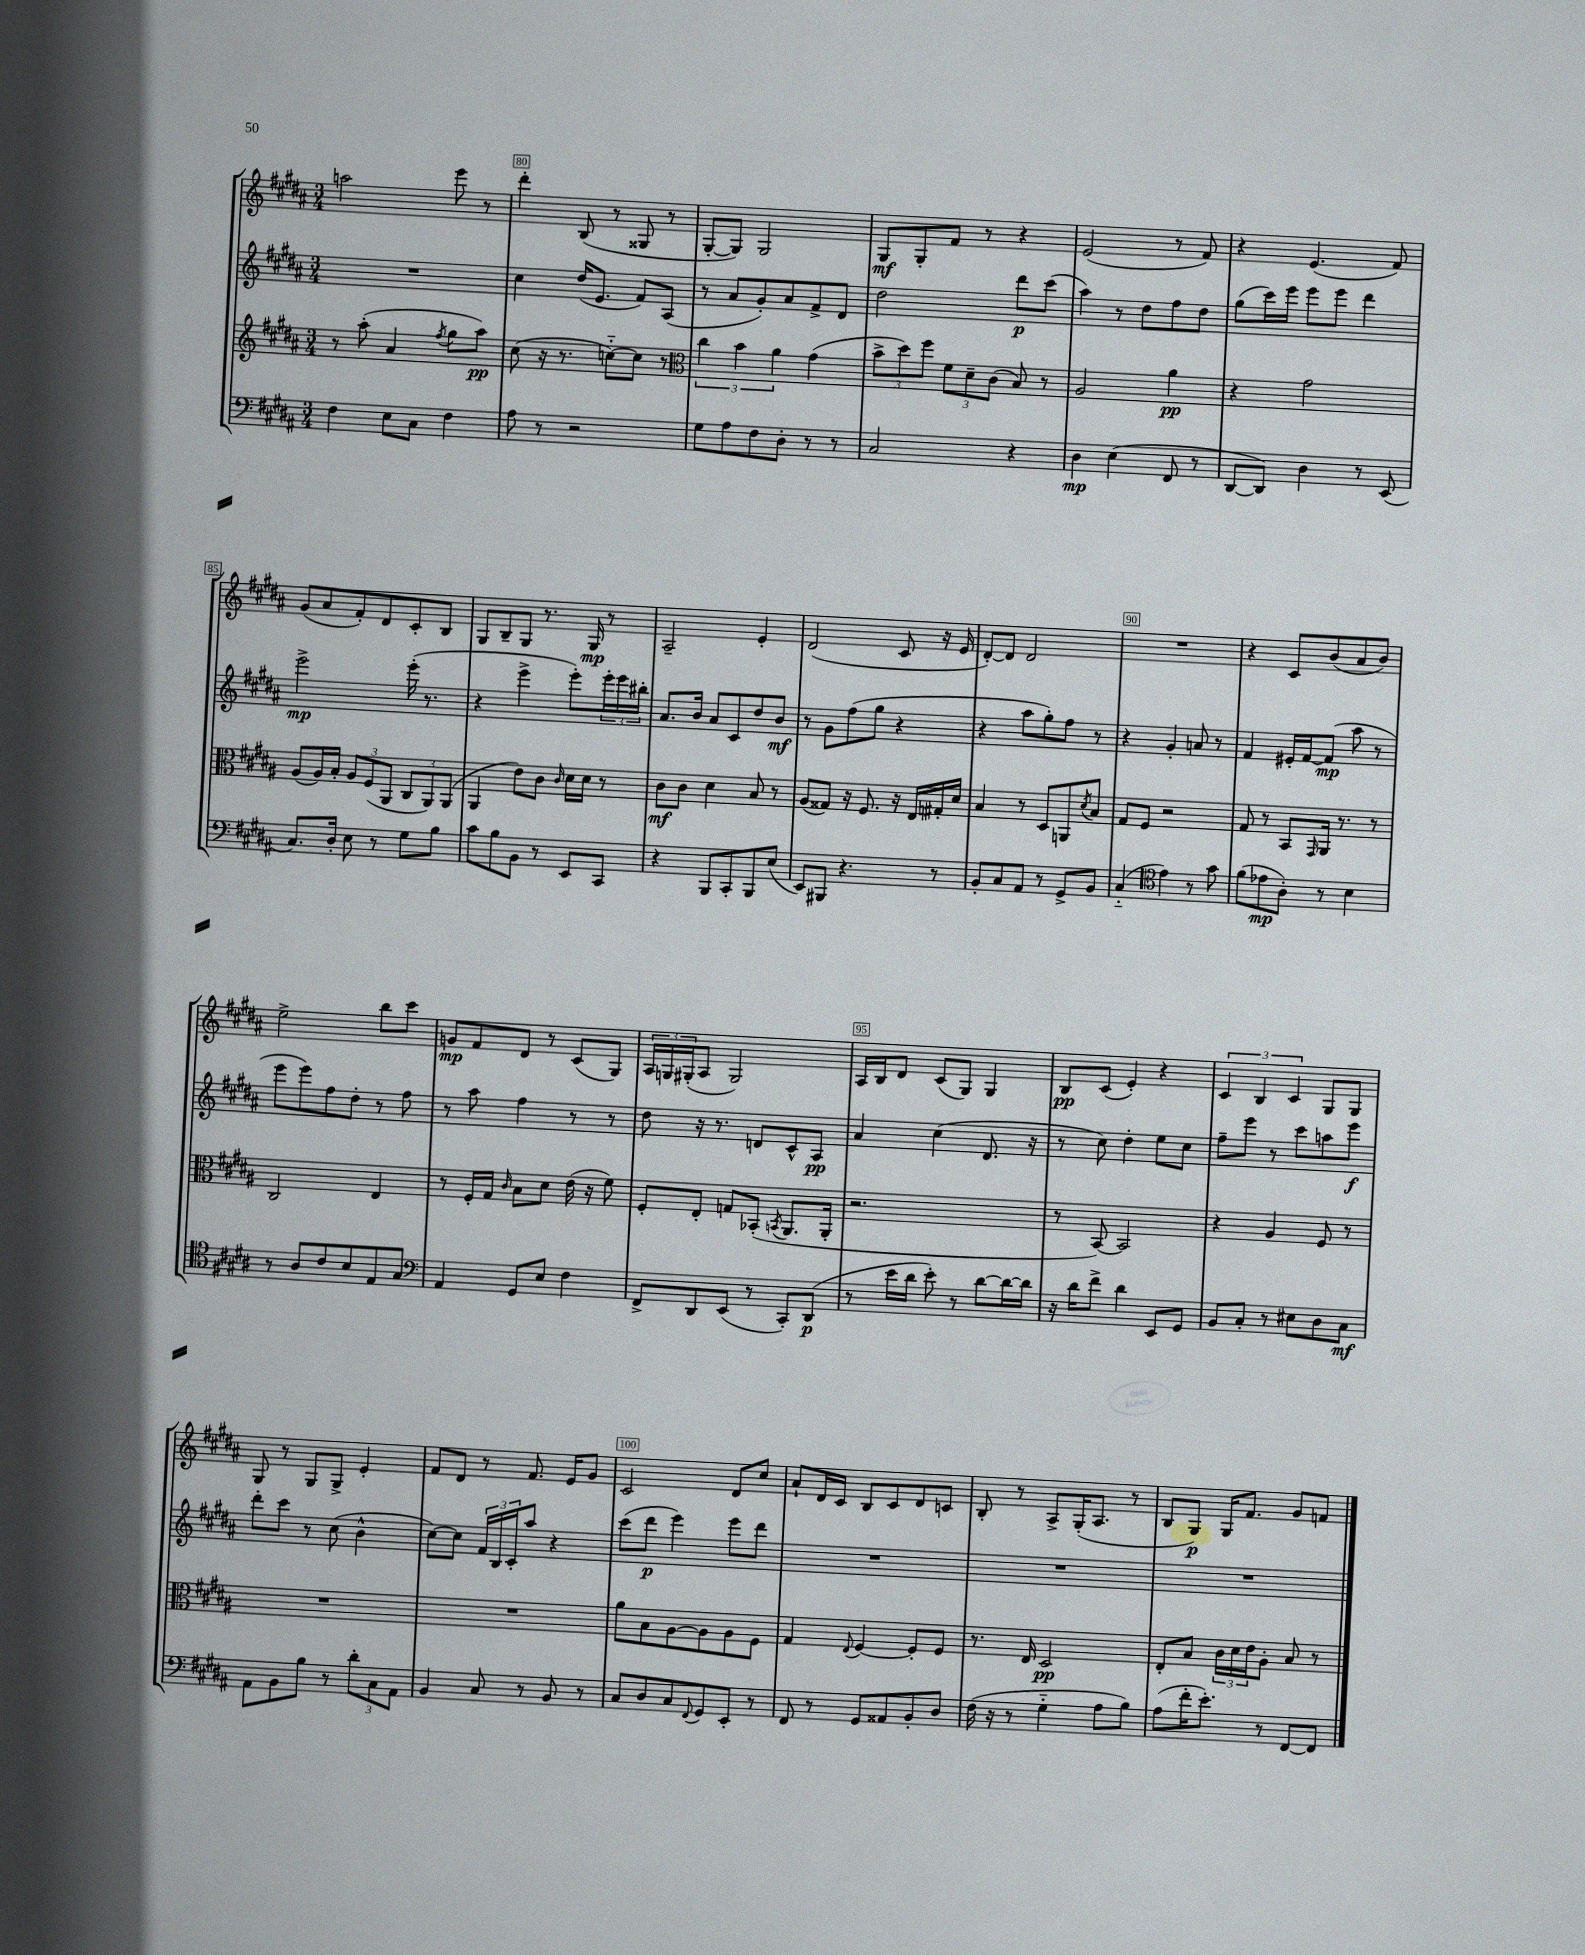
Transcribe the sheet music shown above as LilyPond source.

<<
\new StaffGroup <<
\new Staff = "s0" {
    \clef treble \key b \major \numericTimeSignature \time 3/4
    a''2 e'''8 r8 |
    dis'''4-. b8( r8 gisis8 r8 |
    gis8~-. gis8) gis2 |
    gis8\mf gis8-. fis'8 r8 r4 |
    e'2( r8 fis'8) |
    r4 e'4.( fis'8) |
    gis'8( ais'8 fis'8-.) dis'8 cis'8-. b8 |
    gis8 b8-- gis8 r8. gis16\mp r8 |
    ais2-- e'4-. |
    dis'2( cis'8 r16 e'16 |
    dis'8~-.) dis'8 dis'2 |
    R2. |
    r4 cis'8 b'8( ais'8 b'8) |
    e''2-> b''8 cis'''8 |
    g'8\mp fis'8 dis'8 r8 cis'8( gis8) |
    \tuplet 3/2 { ais16 g16 gis16-.( } ais8 gis2) |
    ais16 b16 dis'8 cis'8( gis8) gis4 |
    b8\pp cis'8( e'4-.) r4 |
    \tuplet 3/2 { cis'4 b4 cis'4 } gis8 gis8 |
    gis8 r8 gis8 gis8-> e'4-. |
    fis'8 dis'8 r8 fis'8. e'16 gis'8 |
    cis'2 dis'8 cis''8 |
    ais'8-! dis'16 cis'16 b8 cis'8 dis'8 c'8 |
    b8-. r8 ais8-> gis16-.( ais8. r8 |
    b8 gis8\p) gis16 fis'8. gis'8 f'8 \bar "|." |
}
\new Staff = "s1" {
    \clef treble \key b \major \numericTimeSignature \time 3/4
    R2. |
    cis''4 dis''16( e'8. fis'8) ais8( |
    r8 ais'8 gis'8-.) ais'8 fis'8-> dis'8 |
    dis''2 dis'''8\p cis'''8( |
    ais''4) r8 dis''8 fis''8 dis''8 |
    gis''8( cis'''16) e'''16 e'''8 e'''8 dis'''4 |
    e'''2->\mp e'''16-.( r8. |
    r4 e'''4-> e'''8-.) \tuplet 3/2 { e'''16-. e'''16 bis''16-. } |
    ais'8. b'16 ais'8 cis'8 dis''8 b'8\mf |
    r8 gis'8 fis''8( gis''8 r4 |
    r4 ais''8 gis''8-.) fis''8 r8 |
    r4 gis'4-. a'8 r8 |
    fis'4 eis'16-. fis'16~ fis'8\mp( ais''8 r8 |
    e'''8 e'''8) fis''8 dis''8-. r8 fis''8 |
    r8 ais''8 fis''4 r8 r8 |
    dis''8 r16 r8. d'8 cis'8-^ ais8\pp |
    ais'4 cis''4( dis'8. r16 |
    r8 cis''8) dis''4-. e''8 cis''8 |
    fis''8-- e'''8 r8 cis'''8 a''8 e'''8\f |
    dis'''8-. cis'''8 r8 cis''8( b'4-^ |
    cis''8~) cis''8 \tuplet 3/2 { fis'16 b16 cis'16-. } ais''8 r4 |
    cis'''8( dis'''8\p e'''4) e'''8 dis'''8 |
    R2. |
    R2. |
    R2. \bar "|." |
}
\new Staff = "s2" {
    \clef treble \key b \major \numericTimeSignature \time 3/4
    r8 ais''8-.( ais'4 \acciaccatura { fis''8 } gis''8 ais''8\pp) |
    cis''8( r16 r8. c''8~-_) c''8 r8 |
    \clef alto \tuplet 3/2 { cis''4 b'4 ais'4 } gis'4( |
    \tuplet 3/2 { b'8-> dis''8) fis''8 } \tuplet 3/2 { fis'8 dis'8-- cis'8( } b8) r8 |
    ais2 ais'4\pp |
    r4 gis'2 |
    ais8( ais16) b16-. \tuplet 3/2 { ais8 fis8( ais,8 } \tuplet 3/2 { cis8 ais,8) ais,8( } |
    ais,4 e'8) cis'8 \grace { cis'16 } dis'16 dis'16 r8 |
    cis'8\mf cis'8 dis'4 b8 r8 |
    ais8( gisis8) r16 fis8. r16 e16 gis16-. dis'16 |
    b4 r8 dis8 a,8 \acciaccatura { dis'8 } b8 |
    gis8 fis8 r2 |
    gis8 r8 b,8 \grace { gis,16 } ais,16 r8. r8 |
    cis2 e4 |
    r8 fis16-. gis16 \grace { cis'16 } b8 dis'8 e'16( r16 fis'8) |
    fis8-. e8-. g8 bes,8-.( \acciaccatura { b,8 } ais,8. ais,16-. |
    r2. |
    r8 b,8~) b,2 |
    r4 ais4 fis8 r8 |
    R2. |
    R2. |
    ais'8 b8 ais8~ ais8 ais8 fis8 |
    gis4 \appoggiatura { e8 } fis4~ fis8-. fis8 |
    r8. e16 dis2\pp |
    e8-. b8 \tuplet 3/2 { cis'16 dis'16 e'16 } ais8-. b8 r8 \bar "|." |
}
\new Staff = "s3" {
    \clef bass \key b \major \numericTimeSignature \time 3/4
    fis4 e8 cis8 fis4 |
    ais8 r8 r2 |
    gis8 ais8 fis8 dis8-. r8 r8 |
    cis2 r4 |
    dis4\mp e4( fis,8 r8 |
    dis,8~ dis,8) dis4 r8 e,8( |
    cis8.) dis16-. e8 r8 gis8 b8 |
    cis'8 b8 b,8 r8 e,8 cis,8 |
    r4 b,,8 cis,8-. b,,8 e8( |
    e,8) bis,,8 r4. r8 |
    b,8-. cis8 ais,8 r8 gis,8-> b,8 |
    cis4-_( \clef tenor e'4) r8 gis'8 |
    fis'8( ees'8\mp ais8-.) r8 b4 |
    r8 ais8 cis'8 b8 e8 gis8 |
    \clef bass ais,4 gis,8 e8 fis4 |
    fis,8-> dis,8 e,8( r8 cis,8-.) dis,8\p( |
    r8 e'16 dis'16 e'8-.) r8 dis'8~ dis'16~ dis'16 |
    r16 dis'16 fis'8-> dis'4 e,8 gis,8 |
    b,8 cis8-. r8 eis8 dis8 cis8\mf |
    ais,8 b,8 b8 r8 \tuplet 3/2 { dis'8-. cis8 ais,8 } |
    b,4 cis8 r8 b,8 r8 |
    cis8 dis8 cis8 \appoggiatura { fis,8 } gis,8 e,8-. r8 |
    fis,8 r8 gis,8 aisis,8 b,8-. dis8 |
    fis16( r16 r8 gis4-_ ais8 b8) |
    ais8( fis'16-. e'8.-.) r8 fis,8~ fis,8 \bar "|." |
}
>>
>>
\layout { \context { \Score currentBarNumber = #79 \override BarNumber.break-visibility = ##(#f #t #t) barNumberVisibility = #(every-nth-bar-number-visible 5) \override BarNumber.stencil = #(make-stencil-boxer 0.1 0.3 ly:text-interface::print) } }
